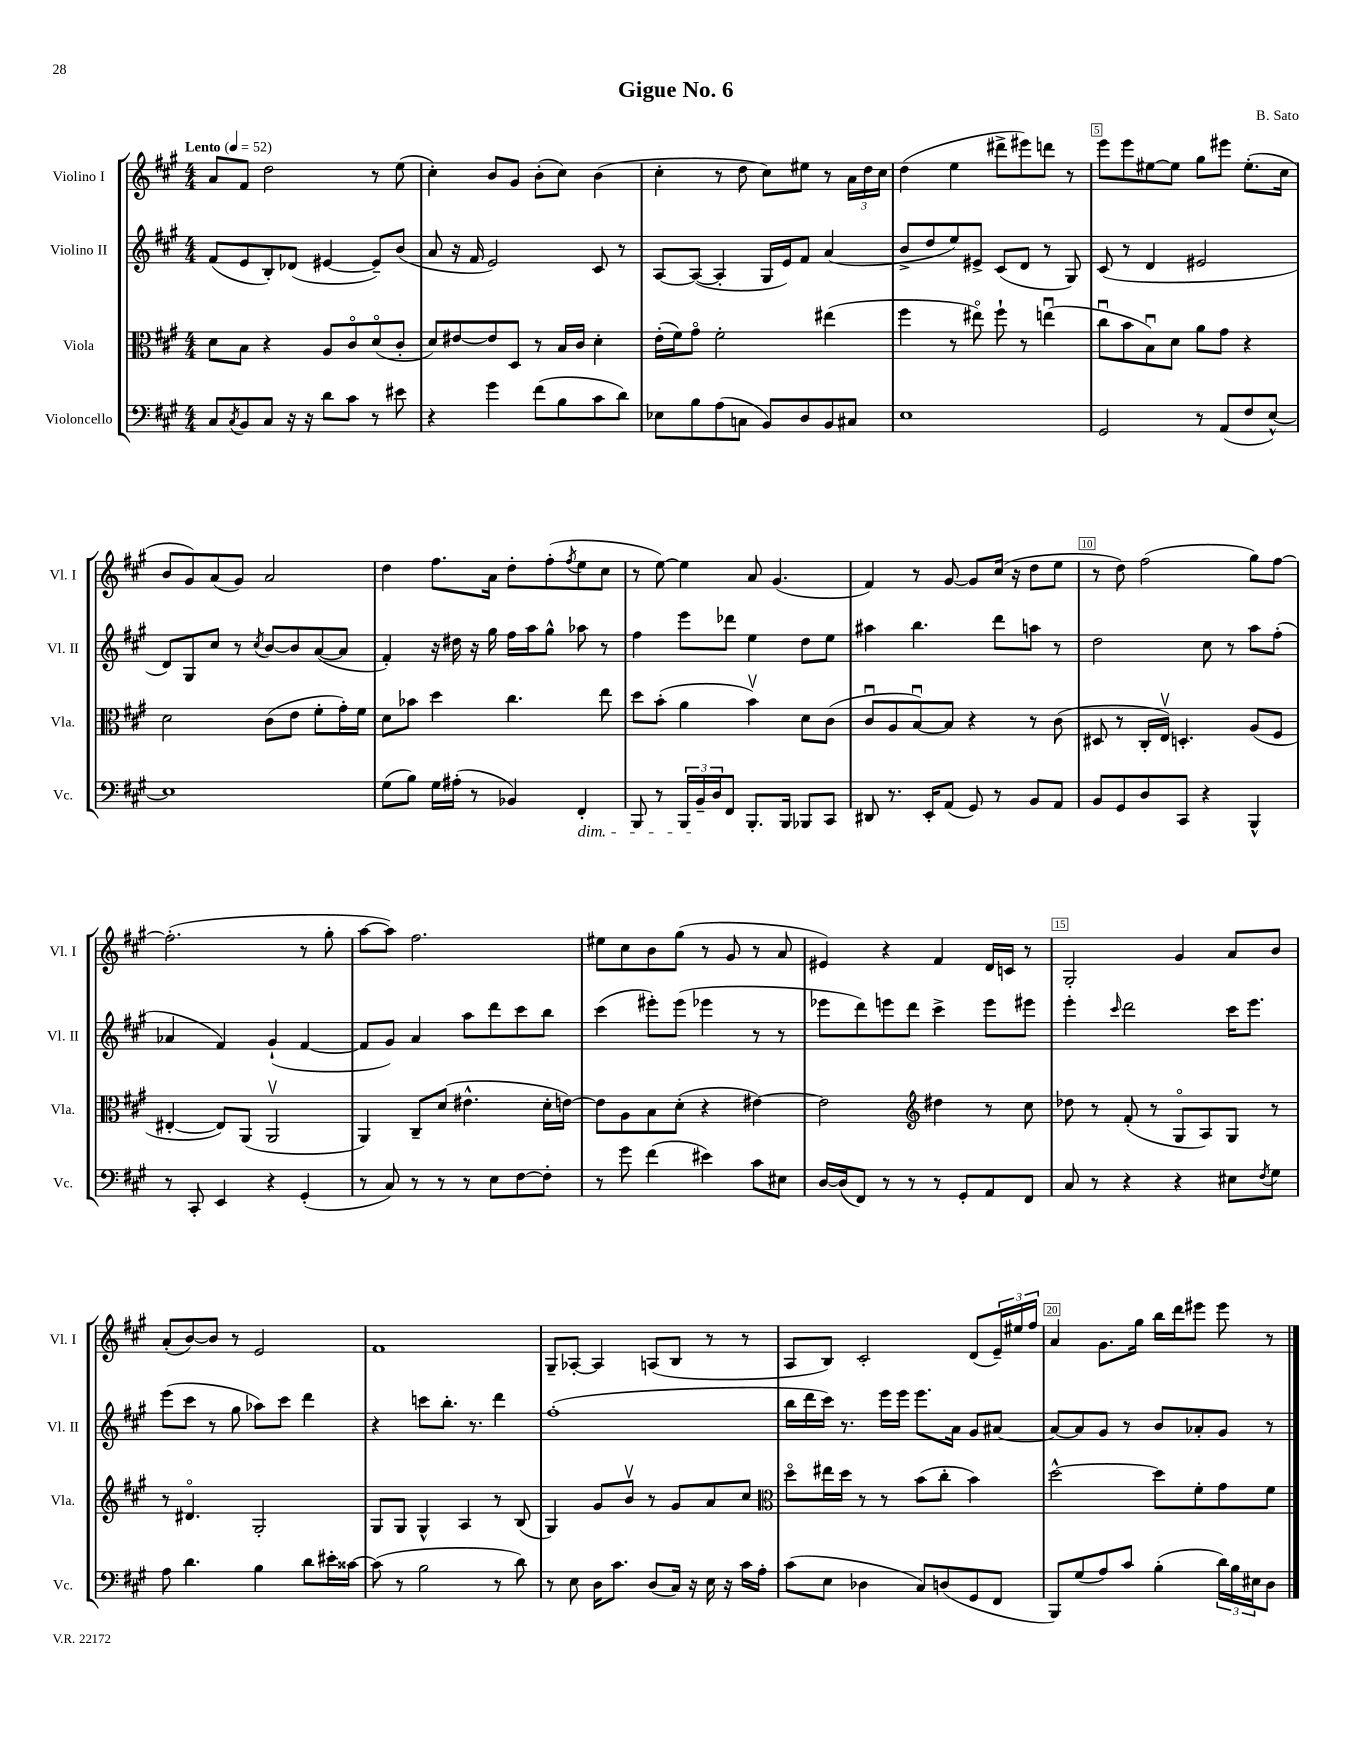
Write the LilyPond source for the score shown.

\header { title = "Gigue No. 6" composer = "B. Sato" }
<<
\new StaffGroup <<
\new Staff = "s0" \with { instrumentName = "Violino I" shortInstrumentName = "Vl. I" } {
    \clef treble \key a \major \numericTimeSignature \time 4/4 \tempo "Lento" 4 = 52
    a'8 fis'8 d''2 r8 e''8( |
    cis''4-.) b'8 gis'8 b'8-.( cis''8) b'4( |
    cis''4-. r8 d''8 cis''8) eis''8 r8 \tuplet 3/2 { a'16 d''16 cis''16 } |
    d''4( e''4 dis'''8-> eis'''8) d'''8 r8 |
    e'''8 e'''8 eis''8~ eis''8 gis''8 eis'''8 eis''8.-.( cis''16 |
    b'8 gis'8) a'8( gis'8) a'2 |
    d''4 fis''8. a'16 d''8-. fis''8-.( \acciaccatura { fis''8 } e''8 cis''8 |
    r8 e''8~) e''4 a'8 gis'4.( |
    fis'4) r8 gis'8~ gis'8 cis''16( r16 d''8 e''8 |
    r8 d''8) fis''2( gis''8) fis''8~ |
    fis''2.-.( r8 gis''8-. |
    a''8~ a''8) fis''2. |
    eis''8 cis''8 b'8 gis''8( r8 gis'8 r8 a'8 |
    eis'4) r4 fis'4 d'16 c'16 r8 |
    gis2-. gis'4 a'8 b'8 |
    a'8-.( b'8~) b'8 r8 e'2 |
    fis'1 |
    gis8-- aes8~-. aes4 a8( b8 r8 r8 |
    a8 b8) cis'2-. d'8( \tuplet 3/2 { e'16--) eis''16 fis''16 } |
    a'4 gis'8. gis''16 b''16 d'''16 eis'''8 eis'''8 r8 \bar "|." |
}
\new Staff = "s1" \with { instrumentName = "Violino II" shortInstrumentName = "Vl. II" } {
    \clef treble \key a \major \numericTimeSignature \time 4/4
    fis'8( e'8 b8-.) des'8( eis'4~ eis'8--) b'8( |
    a'8 r16 fis'16 e'2) cis'8 r8 |
    a8~ a8~( a4-. gis16 e'16) fis'8 a'4( |
    b'8-> d''8 e''8) eis'8-> cis'8( d'8 r8 gis8) |
    cis'8( r8 d'4 eis'2 |
    d'8) gis8 cis''8 r8 \acciaccatura { cis''8 } b'8~ b'8 a'8~( a'8 |
    fis'4-.) r16 dis''16 r16 gis''16 fis''16 a''16 gis''8-^ aes''8 r8 |
    fis''4 e'''8 des'''8 e''4 d''8 e''8 |
    ais''4 b''4. d'''8 a''8 r8 |
    d''2 cis''8 r8 a''8 fis''8-.( |
    aes'4 fis'4) gis'4-!( fis'4~ |
    fis'8 gis'8) a'4 a''8 d'''8 cis'''8 b''8 |
    cis'''4( eis'''8-.) eis'''8( ees'''4 r8 r8 |
    ees'''8 d'''8) e'''8 d'''8 cis'''4-> e'''8 eis'''8 |
    e'''4-. \grace { cis'''16 } d'''2 cis'''16 e'''8. |
    e'''8( cis'''8 r8 gis''8 aes''8) cis'''8 d'''4 |
    r4 c'''8 b''8.-. r8. d'''4 |
    fis''1-.( |
    b''16 d'''16 cis'''16) r8. e'''16 e'''16 e'''8. a'16 gis'8 ais'8~ |
    ais'8~ ais'8 gis'8 r8 b'8 aes'8-. gis'8 r8 \bar "|." |
}
\new Staff = "s2" \with { instrumentName = "Viola" shortInstrumentName = "Vla." } {
    \clef alto \key a \major \numericTimeSignature \time 4/4
    d'8 b8 r4 a8 cis'8\flageolet d'8\flageolet( cis'8-. |
    d'8) eis'8~ eis'8 d8 r8 b16 cis'16 d'4-. |
    e'16-.( fis'16) gis'8\flageolet fis'2-. eis''4( |
    fis''4 r8 eis''8\flageolet) fis''8-! r8 e''4\downbow( |
    cis''8\downbow b'8 b8\downbow) d'8 a'8 gis'8 r4 |
    d'2 cis'8( e'8 fis'8-. gis'16-.) fis'16 |
    d'8 bes'8 d''4 cis''4. e''8 |
    d''8 b'8-.( a'4 b'4\upbow) d'8 cis'8( |
    cis'8\downbow a8 b8~\downbow) b8 r4 r8 cis'8( |
    dis8 r8 cis16-. e16\upbow) d4.-. a8( fis8 |
    eis4~-. eis8) a,8( a,2\upbow |
    a,4) cis8-- d'8( eis'4.-^ d'16-. e'16~) |
    e'8 a8 b8 d'8-.( r4 eis'4~) |
    eis'2 \clef treble dis''4 r8 cis''8 |
    des''8 r8 fis'8-.( r8 gis8\flageolet a8) gis8 r8 |
    r8 dis'4.\flageolet gis2-. |
    gis8 gis8 gis4-^ a4 r8 b8( |
    gis4) gis'8 b'8\upbow r8 gis'8 a'8 cis''8 |
    \clef alto d''8\flageolet eis''16 d''16 r8 r8 b'8( cis''8-. b'4) |
    d''2~-^ d''8 fis'8-. gis'8 fis'8 \bar "|." |
}
\new Staff = "s3" \with { instrumentName = "Violoncello" shortInstrumentName = "Vc." } {
    \clef bass \key a \major \numericTimeSignature \time 4/4
    cis8 \acciaccatura { cis8 } b,8 cis8 r16 r16 d'8 cis'8 r8 eis'8 |
    r4 gis'4 fis'8( b8 cis'8 d'8) |
    ees8 b8 a8( c8 b,8) d8 b,8 cis8 |
    e1 |
    gis,2 r8 a,8( fis8 e8~-^) |
    e1 |
    gis8( b8) gis16 ais16-.( r8 bes,4) fis,4-.\dim |
    b,,8 r8 \tuplet 3/2 { b,,16 b,16--\! d16 } fis,8 b,,8.-. b,,16 bes,,8 cis,8 |
    dis,8 r8. e,16-. a,8( gis,8) r8 b,8 a,8 |
    b,8 gis,8 d8 cis,8 r4 b,,4-^ |
    r8 cis,8-. e,4 r4 gis,4-.( |
    r8 cis8) r8 r8 r8 e8 fis8~ fis8-. |
    r8 gis'8 fis'4( eis'4) cis'8 eis8 |
    d16~ d16( fis,8) r8 r8 r8 gis,8-. a,8 fis,8 |
    cis8 r8 r4 r4 eis8 \acciaccatura { fis8 } gis8 |
    a8 d'4. b4 d'8 eis'16-. cisis'16~ |
    cisis'8( r8 b2 r8 d'8) |
    r8 e8 d16 cis'8. d8( cis16) r16 e16 r16 cis'16 a16-. |
    cis'8( e8 des4 cis8) d8( gis,8 fis,8 |
    b,,8) gis8( a8) cis'8 b4-.( \tuplet 3/2 { d'16) b16 eis16 } d8 \bar "|." |
}
>>
>>
\layout { \context { \Score \override BarNumber.break-visibility = ##(#f #t #t) barNumberVisibility = #(every-nth-bar-number-visible 5) \override BarNumber.stencil = #(make-stencil-boxer 0.1 0.3 ly:text-interface::print) } }
